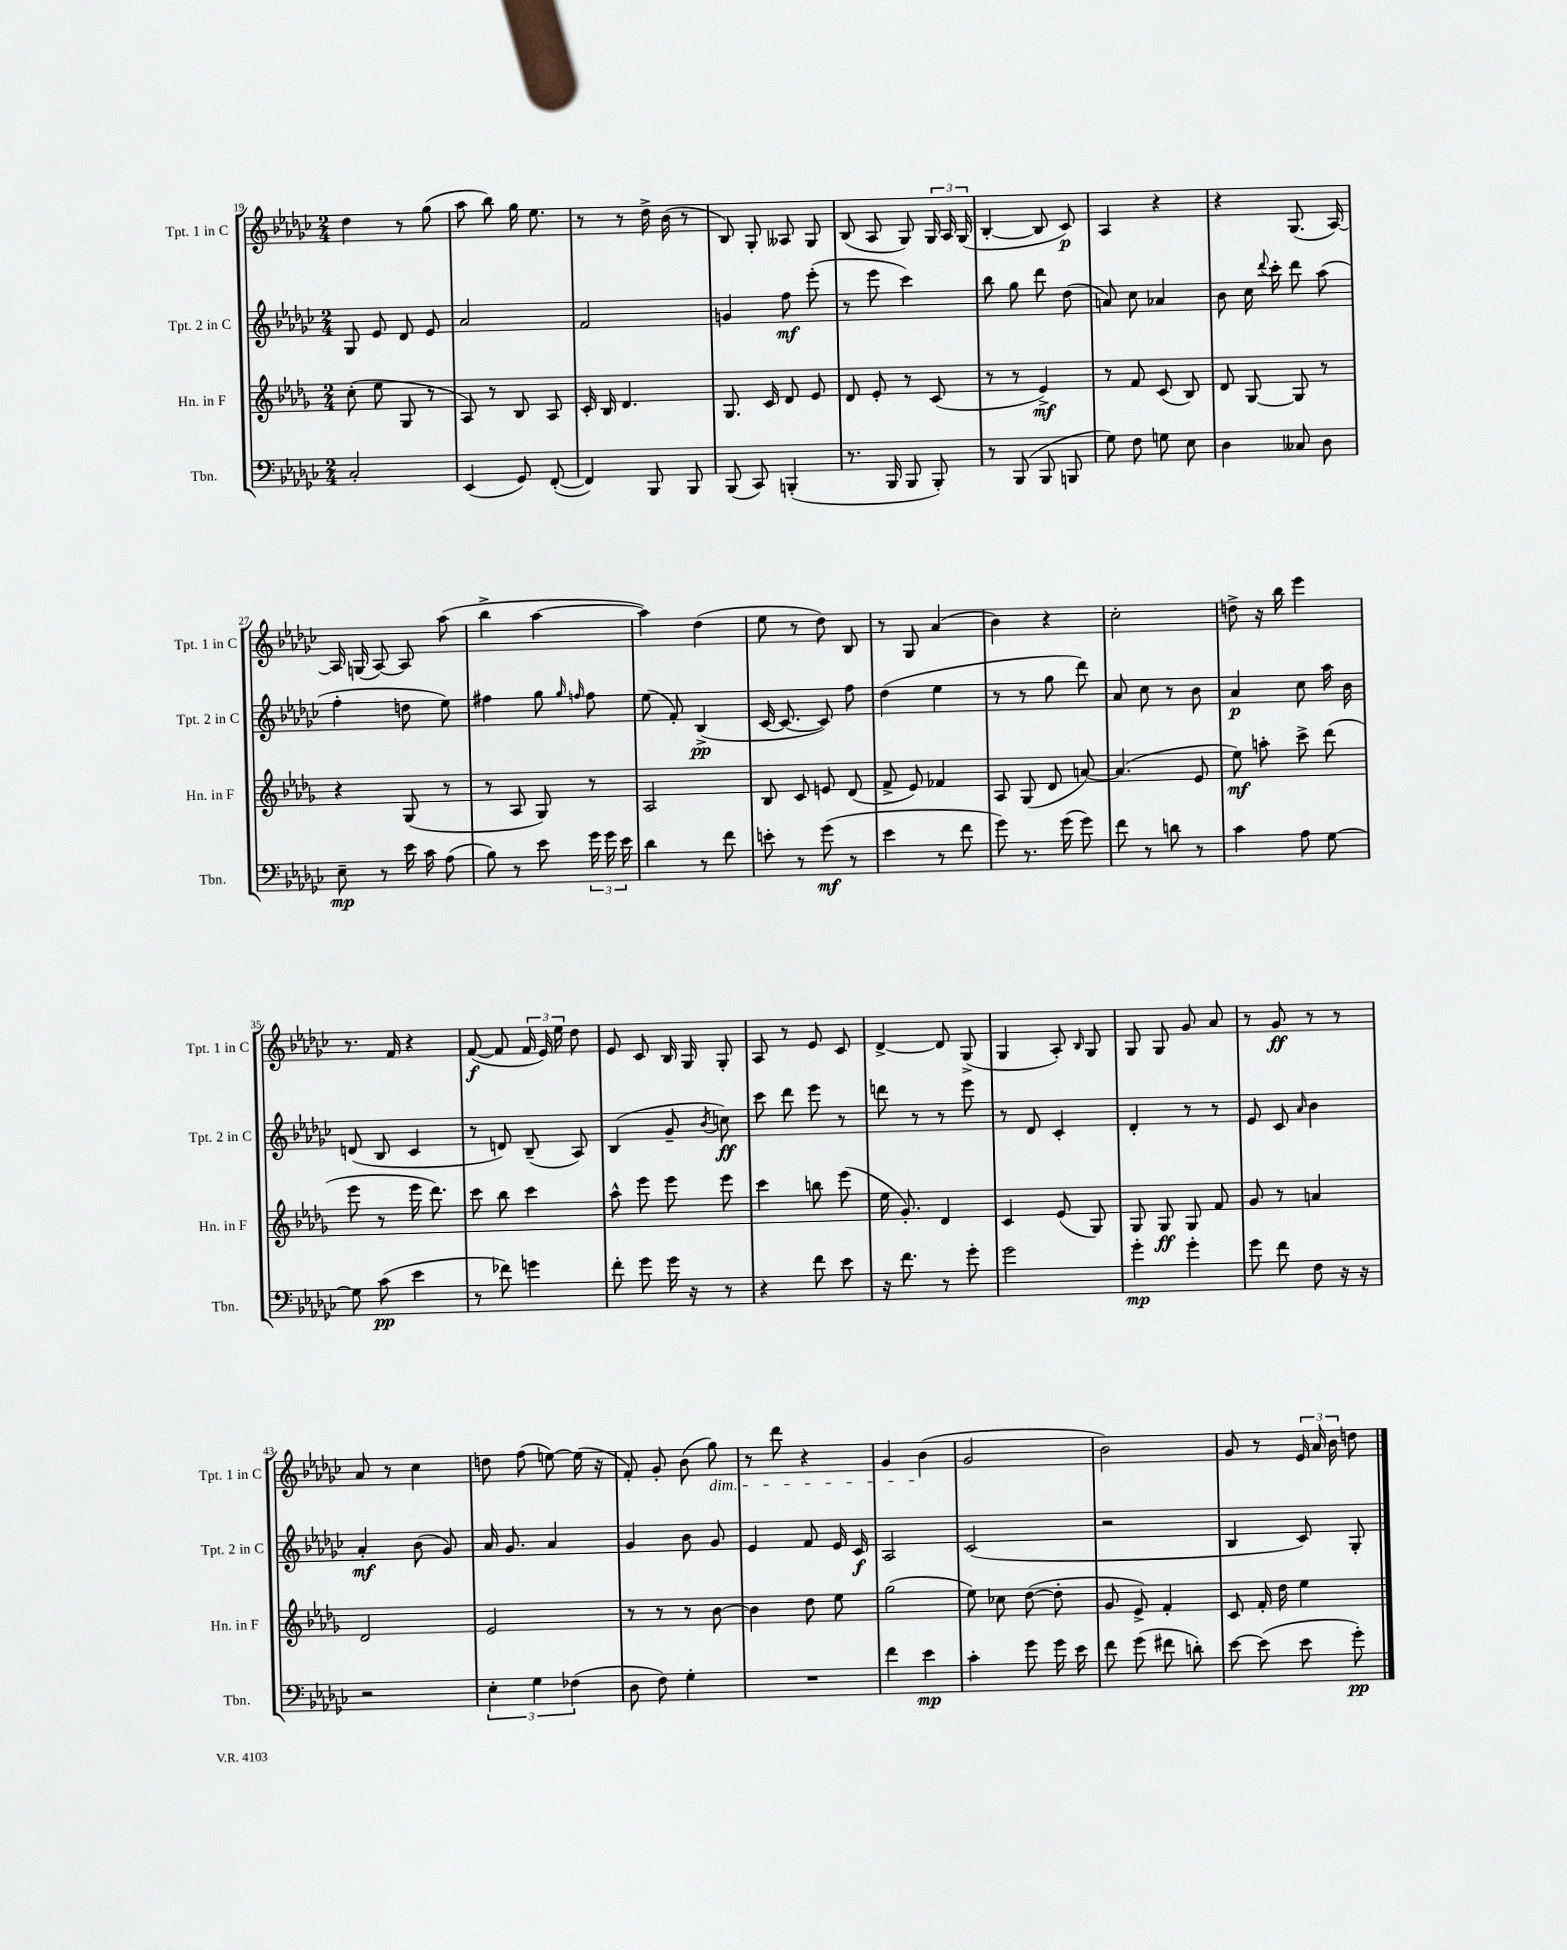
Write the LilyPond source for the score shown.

<<
\new StaffGroup <<
\new Staff = "s0" \with { instrumentName = "Tpt. 1 in C" shortInstrumentName = "Tpt. 1 in C" } {
    \clef treble \key ges \major \numericTimeSignature \time 2/4
    \autoBeamOff des''4 r8 ges''8( |
    aes''8 bes''8) ges''16 ees''8. |
    r8 r8 des''16-> bes'16( r8 |
    bes8) ges8-. aeses8 ges8 |
    bes8( aes8 ges8) \tuplet 3/2 { ges16 aes16 ges16( } |
    bes4~-. bes8 ces'8\p) |
    aes4 r4 |
    r4 ges8.( aes16~) |
    aes16 g16( aes8~) aes8 aes''8( |
    bes''4-> aes''4~ |
    aes''4) des''4( |
    ees''8 r8 des''8) bes8 |
    r8 ges8 aes'4( |
    bes'4) r4 |
    ces''2-. |
    d''8-> r16 bes''16 ees'''4 |
    r8. f'16 r4 |
    f'8~\f( f'8 \tuplet 3/2 { f'16 ees'16) ees''16 } des''8 |
    ees'8 ces'8 bes16 ges16 ges8-. |
    aes8 r8 ees'8 ces'8 |
    des'4~-> des'8 ges8->( |
    ges4 aes8-.) \grace { bes16 } ges8 |
    ges8 ges8 ges'8 aes'8 |
    r8 ges'8\ff r8 r8 |
    aes'8 r8 ces''4 |
    d''8 f''8( e''8~) e''16( r16 |
    f'8-.) ges'8-. bes'8( ges''8\dim) |
    r8 des'''8 r4 |
    ges'4 bes'4\!( |
    ges'2 |
    bes'2) |
    ges'8 r8 \tuplet 3/2 { ees'16 aes'16 bes'16 } d''8 \bar "|." |
}
\new Staff = "s1" \with { instrumentName = "Tpt. 2 in C" shortInstrumentName = "Tpt. 2 in C" } {
    \clef treble \key ges \major \numericTimeSignature \time 2/4
    \autoBeamOff ges8 ees'8 des'8 ees'8 |
    aes'2 |
    f'2 |
    g'4 f''8\mf ees'''8-.( |
    r8 ees'''8 ces'''4) |
    bes''8 ges''8 des'''8 des''8( |
    a'8) ces''8 aes'4 |
    bes'8 ces''16 \appoggiatura { des'''8 } ces'''16-. des'''8 aes''8( |
    f''4-. d''8 ees''8) |
    fis''4 ges''8 \grace { ges''16 f''16 } f''8 |
    ees''8( f'8-.) bes4->\pp( |
    ces'16~ ces'8.~ ces'8) f''8 |
    des''4( ees''4 |
    r8 r8 ges''8 des'''8) |
    aes'8 ces''8 r8 bes'8 |
    aes'4\p ces''8 aes''16 bes'16 |
    d'8( bes8 ces'4 |
    r8 d'8) bes8--( aes8) |
    bes4( ges'8-- \acciaccatura { bes'8 } c''8\ff) |
    ces'''8 des'''8 ees'''8 r8 |
    d'''8 r8 r8 ees'''8 |
    r8 des'8 ces'4-. |
    des'4-. r8 r8 |
    ees'8 ces'8 \grace { aes'16 } bes'4 |
    aes'4-.\mf bes'8( ges'8) |
    aes'16 ges'8. aes'4 |
    ges'4 bes'8 ges'8 |
    ees'4 f'8 ees'16 ces'16\f |
    aes2 |
    ces'2( |
    r2 |
    bes4 ces'8) ges8-. \bar "|." |
}
\new Staff = "s2" \with { instrumentName = "Hn. in F" shortInstrumentName = "Hn. in F" } {
    \clef treble \key des \major \numericTimeSignature \time 2/4
    \autoBeamOff c''8-.( ees''8 ges8 r8 |
    aes8) r8 bes8 aes8 |
    c'16-. bes16 des'4. |
    ges8. c'16 des'8 ees'8 |
    des'8 ees'8-. r8 c'8( |
    r8 r8 ees'4->\mf) |
    r8 f'8 c'8( bes8) |
    des'8 ges8~ ges8 r8 |
    r4 ges8( r8 |
    r8 aes8 ges8) r8 |
    aes2 |
    bes8 c'8 e'8 des'8( |
    f'8-> ees'8) fes'4 |
    aes8 ges8( des'8 a'8~) |
    a'4.( ees'8 |
    ees''8\mf) a''8-. c'''8-> des'''8( |
    ees'''8 r8 ees'''16 des'''8.) |
    c'''8 bes''8 c'''4 |
    aes''8-^ ees'''8 ees'''8 ees'''8 |
    c'''4 b''8 ees'''8( |
    ees''16 ges'8.-.) des'4 |
    c'4 ees'8( ges8) |
    ges8 ges8\ff ges8 f'8 |
    ges'8 r8 a'4 |
    des'2 |
    ees'2 |
    r8 r8 r8 bes'8~ |
    bes'4 des''8 ees''8 |
    ges''2( |
    ees''8) ces''8 des''8~( des''8-. |
    ges'8 ees'8->) f'4-. |
    c'8 f'16-. des''16 ees''4 \bar "|." |
}
\new Staff = "s3" \with { instrumentName = "Tbn." shortInstrumentName = "Tbn." } {
    \clef bass \key ges \major \numericTimeSignature \time 2/4
    \autoBeamOff ces2-. |
    ees,4( ges,8) f,8~-.( |
    f,4) bes,,8 bes,,8 |
    bes,,8( ces,8) b,,4-.( |
    r8. bes,,16 bes,,8 bes,,8-.) |
    r8 bes,,8( bes,,8 b,,8 |
    ges8) f8 g8 ees8 |
    des4 ceses8 des8 |
    ees8--\mp r8 ees'16 ces'16 aes8( |
    bes8) r8 ees'8 \tuplet 3/2 { ges'16 ges'16 ees'16 } |
    des'4 r8 f'8 |
    e'8-. r8 ges'8\mf( r8 |
    ees'4 r8 f'8 |
    ges'8) r8. ges'16( ges'8) |
    f'8 r8 d'8 r8 |
    ces'4 aes8 ges8~ |
    ges8 ces'8\pp( ees'4 |
    r8 fes'8) g'4 |
    f'8-. ges'8 ges'16 r16 r8 |
    r4 f'8 ees'8 |
    r16 f'8. r8 ges'8-. |
    ges'2 |
    ges'4-.\mp ges'4-. |
    ges'8 f'8 f8 r16 r16 |
    r2 |
    \tuplet 3/2 { ees4-. ges4 fes4( } |
    des8 f8) ges4-. |
    R2 |
    f'4 ees'4\mp |
    ces'4-. ges'8 ges'16 ees'16 |
    f'8 ges'8( fis'8 d'8-.) |
    ees'8~ ees'8( ees'8 ges'8-.\pp) \bar "|." |
}
>>
>>
\layout { \context { \Score currentBarNumber = #19 } }
